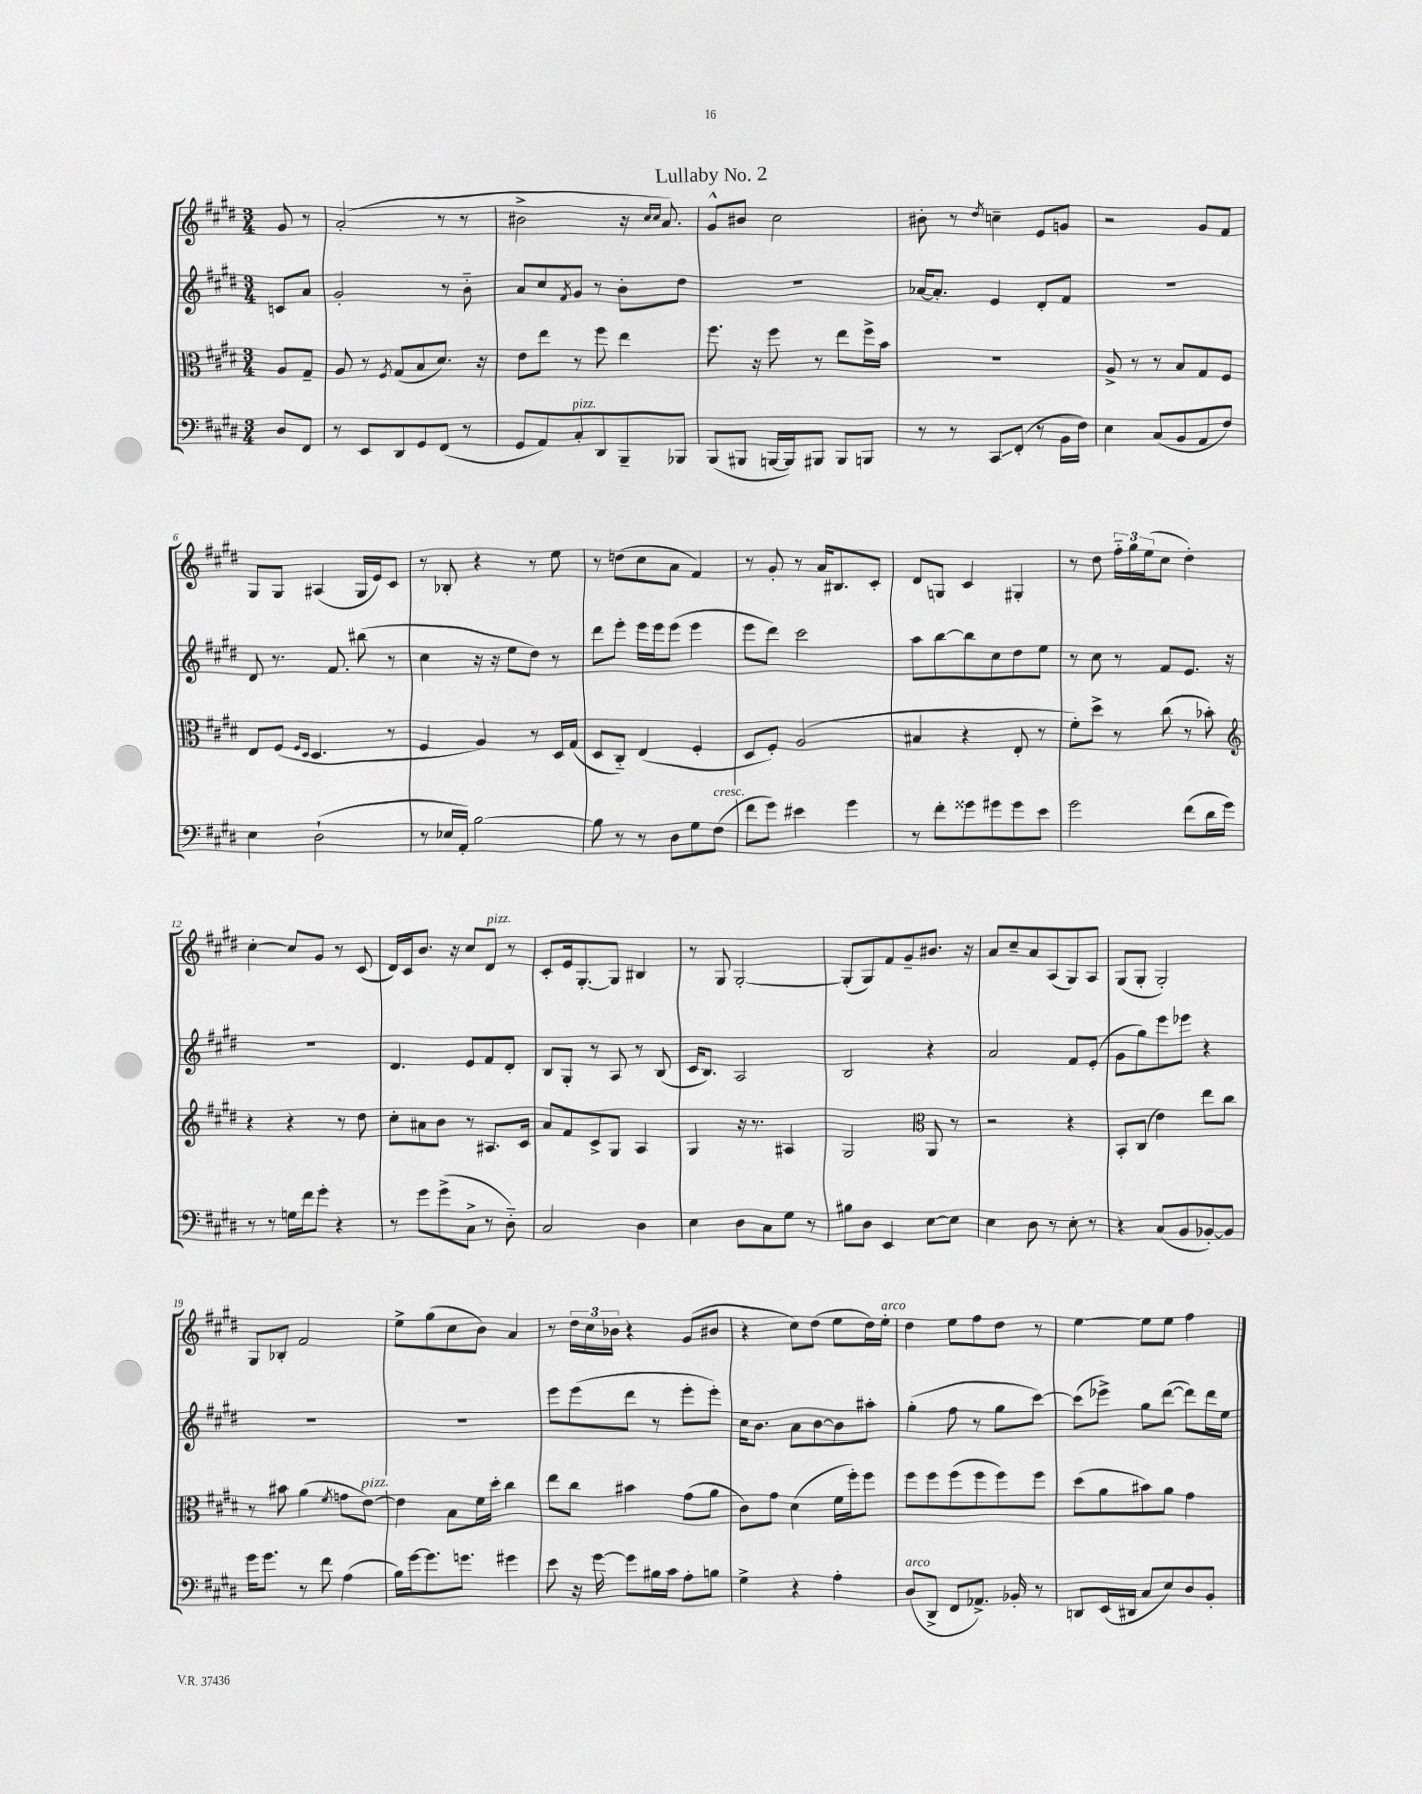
\header { title = "Lullaby No. 2" }
<<
\new StaffGroup <<
\new Staff = "s0" {
    \clef treble \key e \major \numericTimeSignature \time 3/4 \partial 4
    gis'8 r8 |
    a'2-.( r8 r8 |
    bis'2-> r16 \grace { cis''16 cis''16 } a'8.) |
    gis'8-^ bis'8 cis''2 |
    bis'8-. r8 \acciaccatura { dis''8 } c''4-- e'8 g'8 |
    r2 gis'8 fis'8 |
    gis8 gis8 ais4( gis16 e'16) cis'8 |
    r8 bes8-. r4 r8 e''8 |
    r8 d''8( cis''8 a'8 fis'4) |
    r8 gis'8-. r8 a'16 bis8. cis'8-. |
    dis'8 g8 cis'4 gis4-. |
    r8 dis''8 \tuplet 3/2 { fis''16-_ gis''16 e''16( } cis''8 dis''4-.) |
    cis''4~-. cis''8 gis'8 r8 cis'8( |
    dis'16) cis'16 b'8. r16 cis''8 dis'8^\markup { \italic "pizz." } r8 |
    cis'8-. e'16 gis8.~-. gis8 bis4 |
    r8 gis8 gis2~-. |
    gis8-.( gis8) fis'8 gis'8-- bis'8. r16 |
    a'8 cis''8-- a'8 a8( gis8) a8 |
    gis8( gis8-. gis2-.) |
    gis8 bes8-. fis'2 |
    e''8-> gis''8( cis''8 b'8) a'4 |
    r8 \tuplet 3/2 { dis''16 cis''16 bes'16 } r4 gis'8( bis'8 |
    r4 cis''8) dis''8( e''8 dis''16) e''16-.^\markup { \italic "arco" } |
    dis''4 e''8 fis''8 dis''8 r8 |
    e''4~ e''8 e''8 fis''4 \bar "|." |
}
\new Staff = "s1" {
    \clef treble \key e \major \numericTimeSignature \time 3/4 \partial 4
    c'8 a'8 |
    gis'2-. r8 b'8-_ |
    a'8 cis''8 \acciaccatura { fis'8 } gis'8 r8 b'8-. dis''8 |
    R2. |
    aes'16~ aes'8.-. e'4 dis'8-. fis'8 |
    R2. |
    dis'8 r8. fis'8. bis''8( r8 |
    cis''4 r16 r16 e''8 dis''8) r8 |
    dis'''8 e'''8-. e'''16 e'''16 e'''8( e'''4 |
    e'''8 dis'''8) cis'''2 |
    a''8 b''8~ b''8 cis''8 dis''8 e''8 |
    r8 cis''8 r8 fis'8 e'8. r16 |
    R2. |
    dis'4. e'8 fis'8 dis'8-. |
    b8 gis8-. r8 a8 r8 b8( |
    cis'16 b8.) a2 |
    b2 r4 |
    a'2 fis'8 e'8-.( |
    gis'8 gis''8) e'''8 ees'''8 r4 |
    R2. |
    R2. |
    e'''8 e'''8( dis'''8 r8 e'''8-. e'''8-.) |
    cis''16 b'8. a'8 b'8~ b'8 ais''8-. |
    gis''4-.( fis''8 r8 gis''8 cis'''8~) |
    cis'''8( ees'''8->) gis''8 dis'''8~( dis'''8) dis'''16 e''16 \bar "|." |
}
\new Staff = "s2" {
    \clef alto \key e \major \numericTimeSignature \time 3/4 \partial 4
    a8 gis8-- |
    a8 r8 \acciaccatura { fis8 } gis8( b8 dis'8.) r16 |
    e'8 e''8 r8 fis''8 e''4 |
    fis''8. r16 fis''8 r8 e''8 fis''16-> b'16 |
    R2. |
    a8-> r8 r8 b8 gis8 fis8 |
    e8 fis8( \grace { fis16 dis16 } dis4. r8 |
    fis4 a4) r8 dis16 gis16( |
    dis8 cis8-_) e4( fis4-. |
    dis8 fis8-.) a2( |
    bis4 r4 e8-. r8 |
    fis'8-.) dis''8-> r8 cis''8( r8 bes'8-.) |
    \clef treble r4 r4 r8 dis''8 |
    cis''8-. ais'8 b'8 r8 ais8. cis'16 |
    a'8 fis'8 cis'8-> gis8 a4 |
    gis4 r16 r8. ais4 |
    gis2 \clef alto a,8 r8 |
    r2 r4 |
    b,8-. cis8( e'4) e''8 cis''8 |
    r8 bis'8 a'4( \acciaccatura { fis'8 } g'8 e'8~^\markup { \italic "pizz." }) |
    e'4 b8 fis'16 dis''16-. cis''4 |
    e''8 cis''8 bis'4 gis'8( a'8 |
    cis'8) gis'8 dis'4( fis'16 fis''16-.) fis''8 |
    fis''8 fis''8 fis''8( fis''8 fis''8) fis''8 |
    dis''8( a'8 bis'8) a'8 gis'4 \bar "|." |
}
\new Staff = "s3" {
    \clef bass \key e \major \numericTimeSignature \time 3/4 \partial 4
    dis8 fis,8 |
    r8 e,8 dis,8 gis,8 fis,8( r8 |
    gis,8 a,8) cis8-.^\markup { \italic "pizz." } dis,8 b,,8-- bes,,8 |
    b,,8( bis,,8 b,,16~ b,,16) bis,,8 bis,,8 b,,8 |
    r8 r8 cis,8\glissando fis,8-.( r8 b,16 fis16) |
    e4 cis8( b,8 a,8 fis8) |
    e4 dis2-!( |
    r8 ees16 a,16-.) b2~ |
    b8 r8 r8 dis8 gis8 fis8^\markup { \italic "cresc." }( |
    fis'8 gis'8) eis'4 gis'4 |
    r8 fis'8-. gisis'8 gis'8 gis'8 e'8 |
    gis'2 fis'8( dis'16 gis'16) |
    r8 r8 g16 fis'16 gis'8-. r4 |
    r8 gis'8 gis'8->( cis8-> r8 dis8-_) |
    cis2 dis4 |
    e4 dis8 cis8 gis8 r8 |
    bis8 dis8 e,4 e8~ e8 |
    e4 dis8 r8 e8-. r8 |
    r4 cis8( b,8 bes,8~-.) bes,8 |
    gis'16 gis'8. r8 fis'8 a4( |
    b16) gis'16~ gis'8. g'8. gis'4 |
    e'8 r16 gis'16~ gis'8 bis16 cis'16 a8-. b8 |
    gis4-> r4 a4-. |
    dis8^\markup { \italic "arco" }( dis,8-> fis,8 aes,8.->) bes,16-. r8 |
    d,8 e,16( dis,16 cis8 e8) dis8 b,8-. \bar "|." |
}
>>
>>
